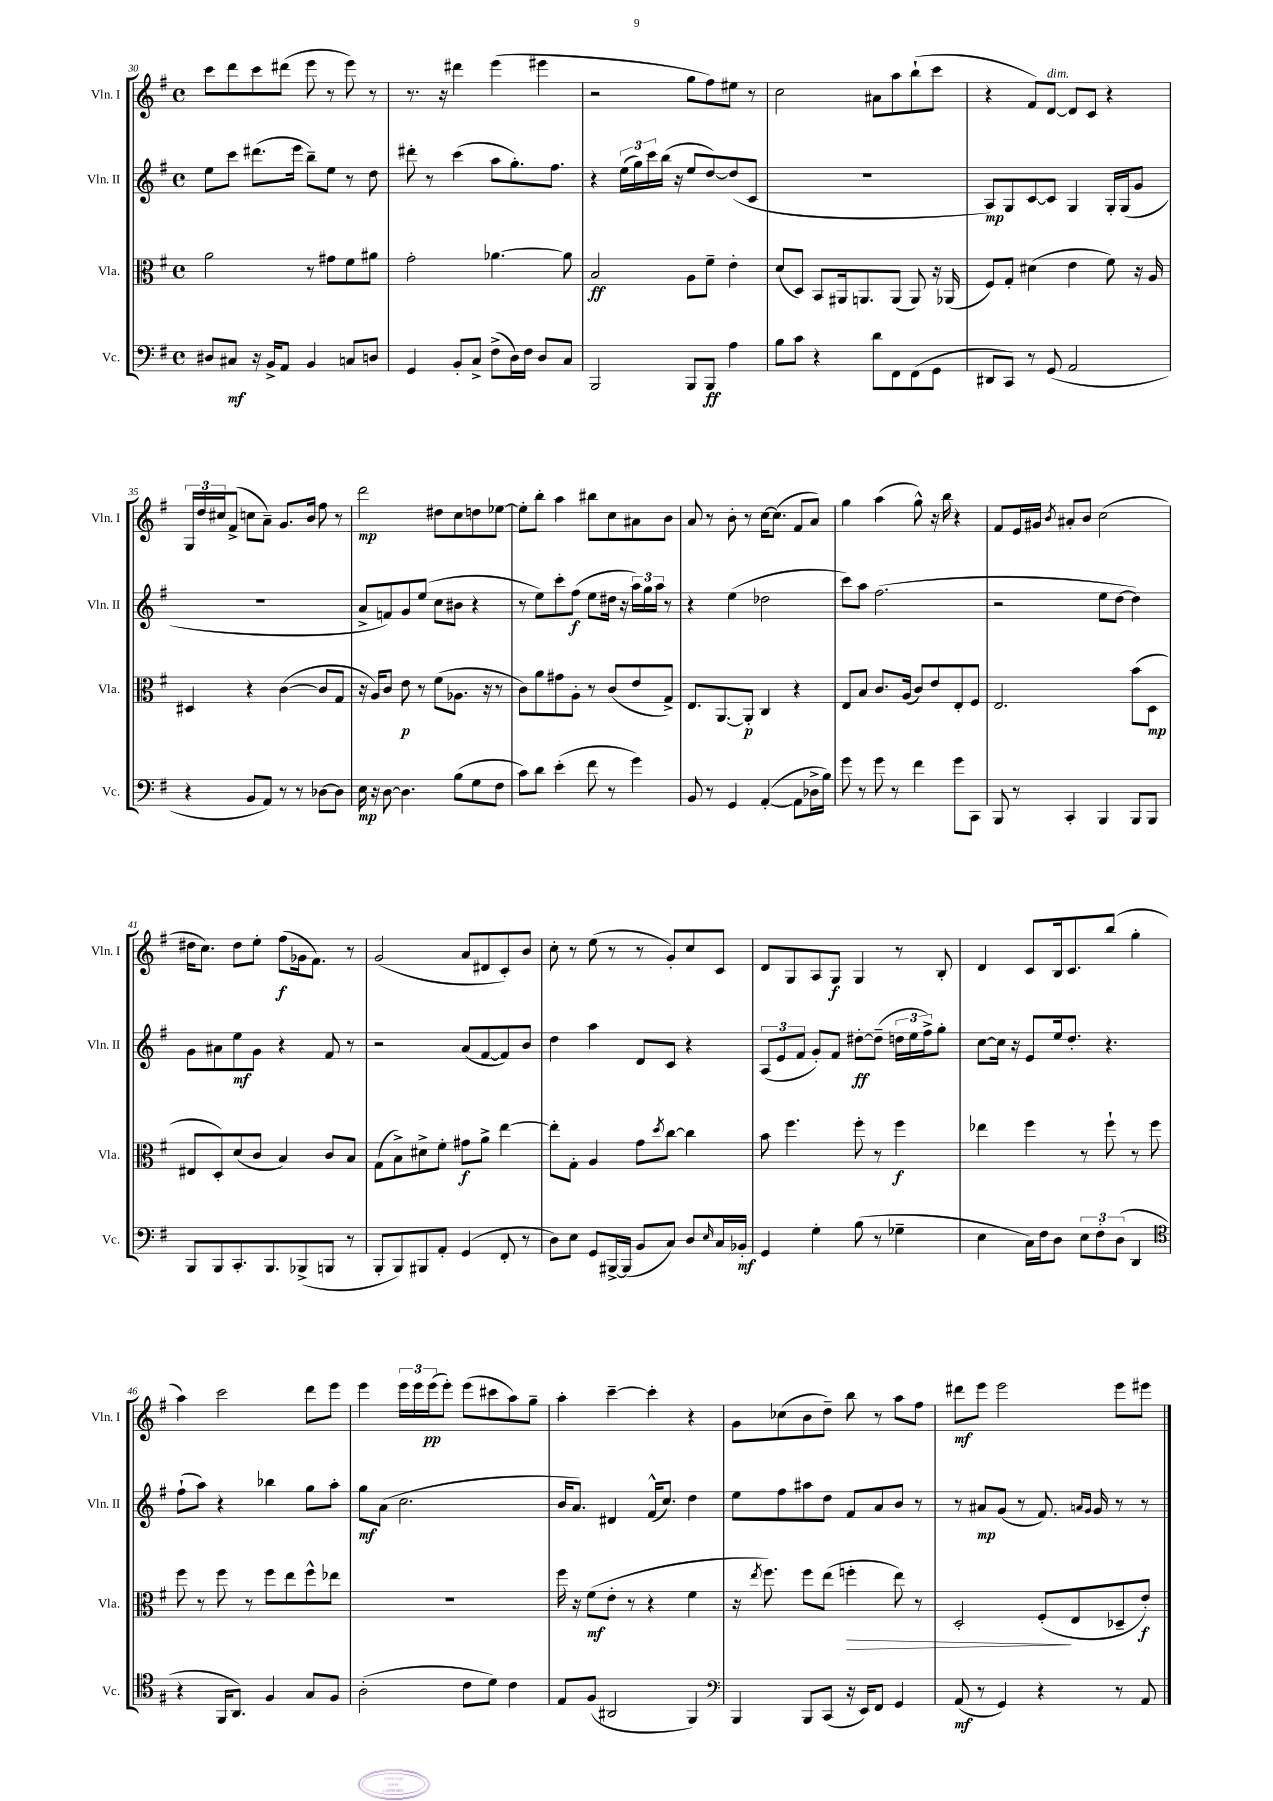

**kern	**kern	**kern	**kern
*staff4	*staff3	*staff2	*staff1
*clefF4	*clefC3	*clefG2	*clefG2
*k[f#]	*k[f#]	*k[f#]	*k[f#]
*M4/4	*M4/4	*M4/4	*M4/4
*met(c)	*met(c)	*met(c)	*met(c)
8D#	2a	8ee	8ccc
8C#	.	8ccc	8ddd
16r	.	(8.ddd#	8ccc
16BB^	.	.	.
8AA	.	.	(8ddd#
.	.	16eee	.
4BB	8r	8bb~)	8eee
.	8g#	8ee	8r
8C	8f#	8r	8eee)
8D	8a#	8dd	8r
=	=	=	=
4GG	2g'	8ddd#'	8.r
.	.	8r	.
.	.	.	16r
8BB'	.	(4ccc	4ddd#
8C^	.	.	.
(8F#^	[4.a-	8aa	(4eee
16D)	.	8.gg')	.
16F#	.	.	.
8D	.	.	4eee#
.	.	8.ff#	.
8C	8a-]	.	.
=	=	=	=
2BBB	2B	4r	2r
.	.	(24ee	.
.	.	24gg)	.
.	.	24ccc	.
.	.	(16bb	.
.	.	16r	.
8BBB	8A	8ee	8gg
8BBB	8f#~	[8dd)	8ff#)
4A	4e'	(8dd]	8ee#
.	.	8c	8r
=	=	=	=
8B	(8d	1r	2cc
8c	8D)	.	.
4r	8BB	.	.
.	16AA#	.	.
.	8.AA	.	.
8d	.	.	8a#
8FF#	(8AA	.	8aa
(8FF#	8AA)	.	(8bb`
8GG	16r	.	8ccc
.	(16AA-	.	.
=	=	=	=
8DD#	8F#)	8A)	4r
8CC)	8G'	8G	.
8r	(4d#	[8c	8f#)
(8GG	.	8c]	[8d
2AA	4e	4G	8d]
.	.	.	8c
.	8f#)	16G'	4r
.	.	(16G	.
.	16r	8g	.
.	16A	.	.
=	=	=	=
4r	4D#	1r	24G
.	.	.	24dd
.	.	.	24cc#
.	.	.	(8f#^
8BB	4r	.	8cc
8AA)	.	.	8a~)
8r	([4c	.	8.g
8r	.	.	.
.	.	.	16b
[8D-	8c]	.	8ff#
8D-]	8G	.	8r
=	=	=	=
16E	16r	8a^	2ddd
16r	16A)	.	.
[8D	8c	8f)	.
4.D]	8e	8g	.
.	8r	(8ee	.
.	(8f#	8cc	8dd#
(8B	8.A-	8b#	8cc
8G	.	4r	8dd
.	16r	.	.
8F#	8r	.	[8ee-
=	=	=	=
8c)	8c)	8r	8ee-']
8d	8a	8ee)	8bb'
(4e'	8g#	8ccc'	4aa
.	8A'	(8ff#	.
8f#	8r	8ee	8bb#
8r	(8c	16dd#	8cc
.	.	16r	.
4g)	8e	24aa)	8a#
.	.	24gg	.
.	.	24aa	.
.	8G^)	8r	8b
=	=	=	=
8BB	8.E	4r	8a
8r	.	.	8r
.	[8.AA	.	.
4GG	.	(4ee	8b'
.	8AA']	.	8r
([4AA'	4C	2dd-	[16cc
.	.	.	(8.cc]
8AA]	4r	.	8f#
16D-^	.	.	8a)
16B)	.	.	.
=	=	=	=
8g	8E	8ccc)	4gg
8r	8B	8aa	.
8g	8.c	(2.ff#	(4aa
8r	.	.	.
.	(16A	.	.
4f#	8c)	.	8gg^^)
.	8e	.	16r
.	.	.	16bb
8g	8E'	.	4r
8CC	8F#	.	.
=	=	=	=
8BBB	2.E	2r	8f#
8r	.	.	16e
.	.	.	16g#
.	.	.	8qb
4CC'	.	.	8a#'
.	.	.	8b
4BBB	.	8ee	(2cc
.	.	[8dd	.
8BBB	(8b	4dd])	.
8BBB	8D	.	.
=	=	=	=
8BBB	8E#	8g	16dd#
.	.	.	8.cc)
8BBB	8D')	8a#	.
8.CC'	(8d	8ee	8dd#
.	8c	8g	8ee'
8.BBB	.	.	.
.	4B)	4r	(8ff#
(8BBB-^	.	.	16g-
.	.	.	8.f#)
8BBB	8c	8f#	.
8r	8B	8r	8r
=	=	=	=
8BBB'	(8G	2r	(2g
8BBB)	8B^)	.	.
8BBB#	8d#^	.	.
8AA'	8f#'	.	.
(4GG	8g#	(8a	8a
.	8a^	[8f#	8d#
8FF#'	[4ee	8f#])	8c')
8r	.	8b	8b
=	=	=	=
8D)	8ee']	4dd	8cc'
8E	8G'	.	8r
8GG	4A	4aa	(8ee
[16BBB#^	.	.	8r
(16BBB#]	.	.	.
8BB	8g	8d	8r
.	8qdd	.	.
8C)	[8cc	8c	8g')
8D	4cc]	4r	8cc
16qqE	.	.	.
16C	.	.	8c
16BB-'	.	.	.
=	=	=	=
4GG	8b	(12A	8d
.	.	12e	.
.	4.ff#	.	8G
.	.	12f#	.
4G'	.	8g')	8A
.	.	8f#	8G
(8B	8ff#'	[8dd#'	4G
8r	8r	(8dd#~]	.
4G-~	4ff#	24dd	8r
.	.	24ee	.
.	.	24ff#^)	.
.	.	8gg'	8B'
=	=	=	=
4E	4ee-	[8cc	4d
.	.	16cc]	.
.	.	16r	.
16C)	4ff#	8e	8c
16F#	.	.	.
8D	.	16ee	16B
.	.	8.dd'	8.c
12E	8r	.	.
12F#'	.	.	.
.	8ff#`	4.r	(8bb
(12D	.	.	.
4DD	8r	.	4gg'
.	8ff#	.	.
=	=	=	=
*clefC4	*	*	*
4r	8ff#	(8ff#`	4aa)
.	8r	8aa)	.
16FF#	8ff#	4r	2ccc
8.AA)	.	.	.
.	8r	.	.
4F#	8ff#	4bb-	.
.	8ee	.	.
8G	8ff#^^	8gg	8ddd
8F#	8ee-	8aa'	8eee
=	=	=	=
(2A'	1r	8gg	4eee
.	.	(8a	.
.	.	2.cc	24eee
.	.	.	24eee
.	.	.	(24eee
.	.	.	8eee')
8c	.	.	(8eee
8d)	.	.	8ccc#
4c	.	.	8aa)
.	.	.	8gg~
=	=	=	=
8E	16ff#	16b	4aa'
.	16r	8.a)	.
(8F#	(8f#	.	.
2AA#	8e'	4d#	[4ccc~
.	8r	.	.
.	4r	(16f#^^	4ccc']
.	.	8.cc)	.
4FF#)	4f#	4dd	4r
=	=	=	=
*clefF4	*	*	*
4BBB	16r	8ee	8g
.	8qee	.	.
.	8.ff#)	.	.
.	.	8ff#	(8cc-
8BBB	8ff#	8aa#	8b
(8CC	(8ee	8dd	8dd~)
16r	4ff'	8f#	8bb
16EE)	.	.	.
8FF#	.	8a	8r
4GG	8ee)	8b	8aa
.	8r	8r	8ff#
=	=	=	=
(8AA	2D'	8r	8ddd#
8r	.	8a#	8eee
4GG)	.	(8g	2eee
.	.	8r	.
4r	(8F#'	8.f#)	.
.	8E	.	.
.	.	16qqa	.
.	.	16qqg	.
.	.	16g	.
8r	8D-~	8r	8eee
8AA	8e')	8r	8eee#
==	==	==	==
*-	*-	*-	*-
